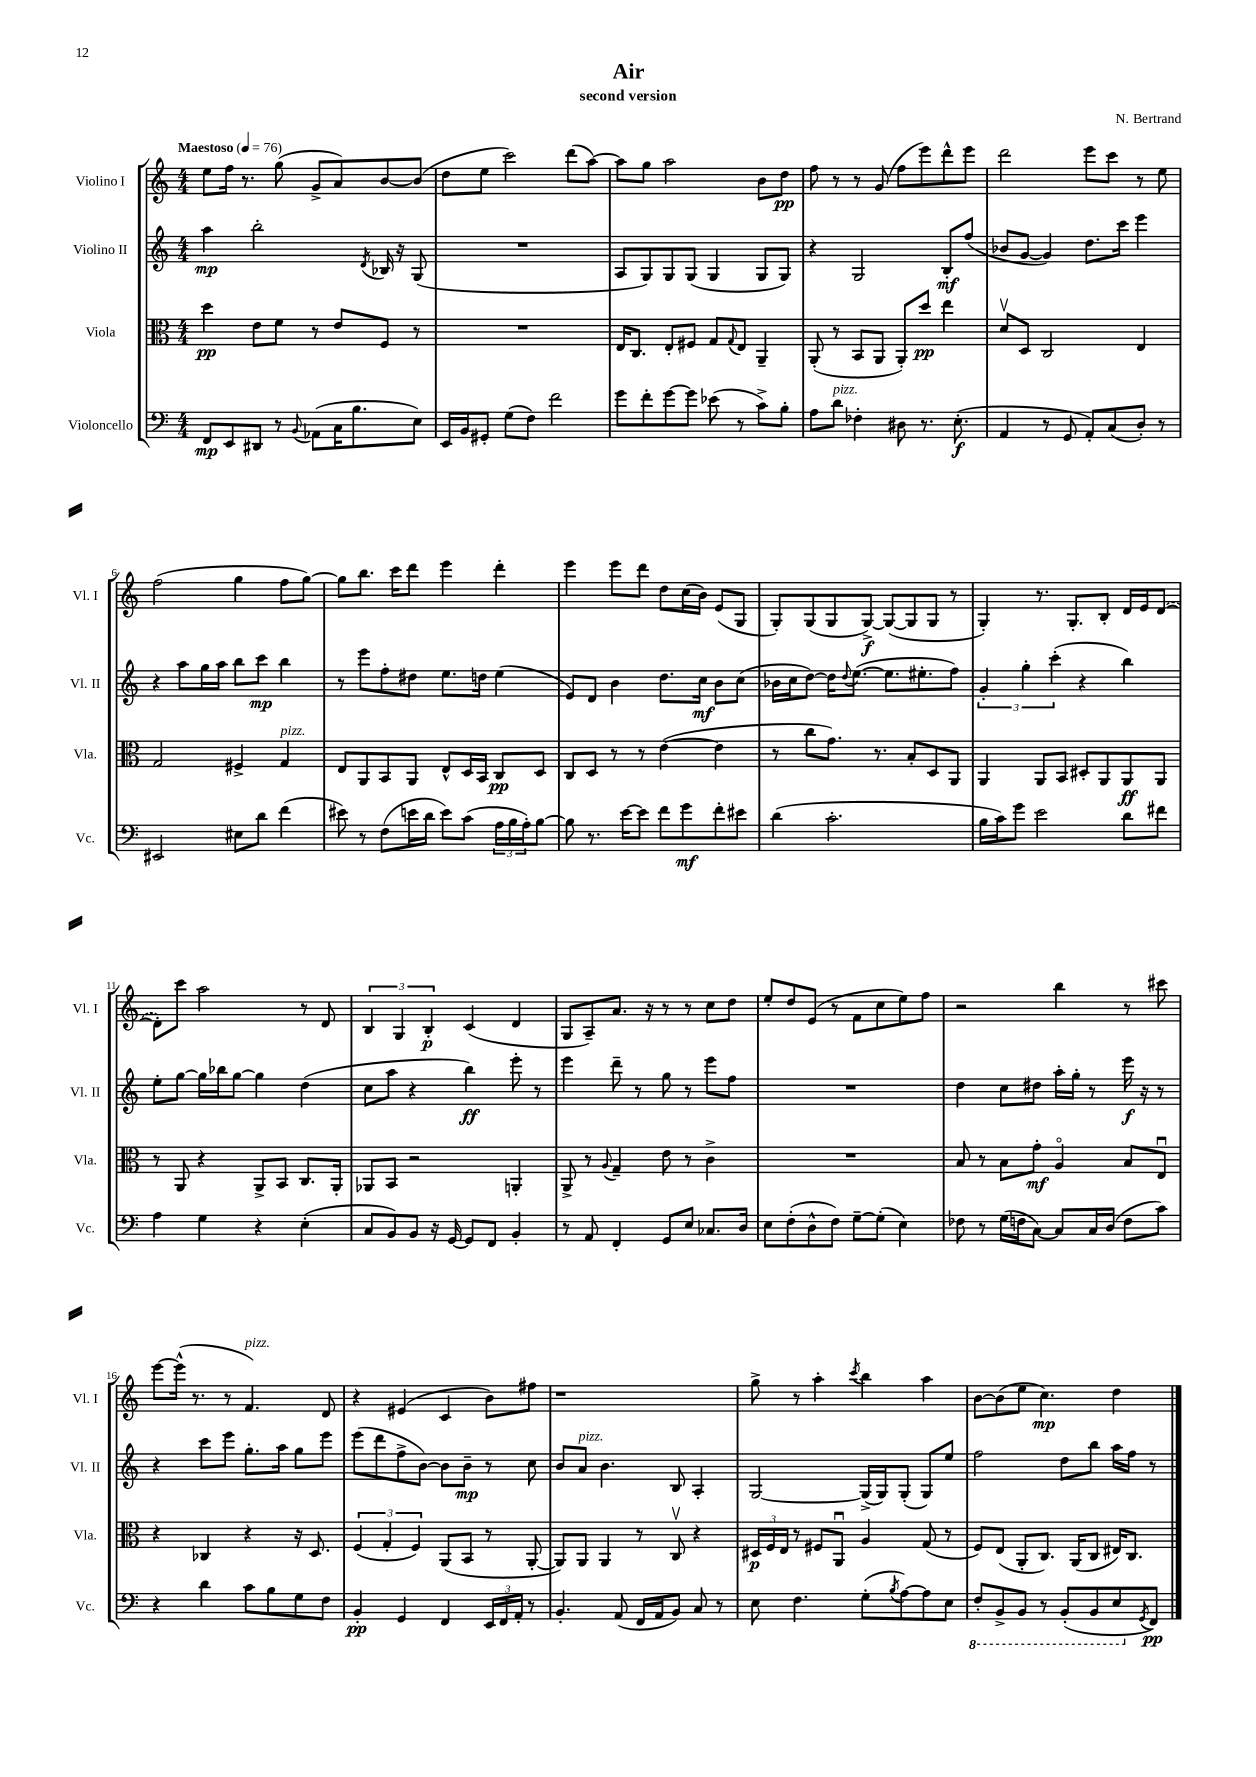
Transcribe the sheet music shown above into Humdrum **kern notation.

**kern	**dynam	**kern	**dynam	**kern	**dynam	**kern	**dynam
*part4	*part4	*part3	*part3	*part2	*part2	*part1	*part1
*staff4	*staff4	*staff3	*staff3	*staff2	*staff2	*staff1	*staff1
*I"Violoncello	*	*I"Viola	*	*I"Violino II	*	*I"Violino I	*
*I'Vc.	*	*I'Vla.	*	*I'Vl. II	*	*I'Vl. I	*
*clefF4	*	*clefC3	*	*clefG2	*	*clefG2	*
*k[]	*	*k[]	*	*k[]	*	*k[]	*
*M4/4	*	*M4/4	*	*M4/4	*	*M4/4	*
*MM76	*	*MM76	*	*MM76	*	*MM76	*
=1	=1	=1	=1	=1	=1	=1	=1
!	!	!	!	!	!	!LO:TX:a:B:t=Maestoso	!
8FF/L	mp	4dd\	pp	4aa\	mp	8ee\L	.
8EE/	.	.	.	.	.	16ff\Jk	.
.	.	.	.	.	.	8.r	.
8DD#X/J	.	8e\L	.	2bb'\	.	.	.
8r	.	8f\J	.	.	.	(8gg\	.
8qqBB/	.	.	.	.	.	.	.
(8AA-X\L	.	8r	.	.	.	8g^/L	.
16C\K	.	8e/L	.	.	.	8a/)	.
8.B\	.	.	.	.	.	.	.
.	.	.	.	8qd/	.	.	.
.	.	8F/J	.	16B-X/	.	[8b/	.
.	.	.	.	16r	.	.	.
8E\J)	.	8r	.	(8G/	.	(8b/J]	.
=2	=2	=2	=2	=2	=2	=2	=2
16EE/LL	.	1r	.	1r	.	8dd\L	.
16BB/J	.	.	.	.	.	.	.
8GG#X'/J	.	.	.	.	.	8ee\J	.
(8G\L	.	.	.	.	.	2ccc\)	.
8F\J)	.	.	.	.	.	.	.
2f\	.	.	.	.	.	.	.
.	.	.	.	.	.	(8ddd\L	.
.	.	.	.	.	.	[8aa\J)	.
=3	=3	=3	=3	=3	=3	=3	=3
8g\L	.	16E/KL	.	8A/L	.	8aa\L]	.
.	.	8.C/J	.	.	.	.	.
8f'\	.	.	.	8G/)	.	8gg\J	.
[8g\	.	8E'/L	.	8G/	.	2aa\	.
8g\J]	.	8F#X/J	.	(8G/J	.	.	.
(8e-X\	.	8G/L	.	4G/	.	.	.
.	.	8qqG/	.	.	.	.	.
8r	.	8E/J	.	.	.	.	.
8c^\L)	.	4AA~/	.	8G/L	.	8b\L	.
8B'\J	.	.	.	8G/J)	.	8dd\J	pp
=4	=4	=4	=4	=4	=4	=4	=4
8A\L	.	(8AA'/	.	4r	.	8ff\	.
!LO:TX:a:i:t=pizz.	!	!	!	!	!	!	!
8d\J	.	8r	.	.	.	8r	.
4F-X'\	.	8BB/L	.	2G/	.	8r	.
.	.	8AA/J	.	.	.	(8g/	.
8D#X\	.	8AA'/L)	.	.	.	8ff\L	.
8.r	.	8dd/J	pp	.	.	8eee\)	.
.	.	4ee\	.	8B'/L	mf	8ddd^^\	.
(8.E'\	f	.	.	.	.	.	.
.	.	.	.	(8ff/J	.	8eee\J	.
=5	=5	=5	=5	=5	=5	=5	=5
4AA/	.	8dv/L	.	8b-X/L	.	2ddd\	.
.	.	8D/J	.	[8g/J	.	.	.
8r	.	2C/	.	4g/])	.	.	.
8GG/	.	.	.	.	.	.	.
8AA'/L)	.	.	.	8.dd\L	.	8eee\L	.
(8C/	.	.	.	.	.	8ccc\J	.
.	.	.	.	16ccc\Jk	.	.	.
8D'/J)	.	4E/	.	4eee\	.	8r	.
8r	.	.	.	.	.	8ee\	.
!!LO:LB:g=z
=6	=6	=6	=6	=6	=6	=6	=6
2EE#X/	.	2G/	.	4r	.	(2ff\	.
.	.	.	.	8aa\L	.	.	.
.	.	.	.	16gg\L	.	.	.
.	.	.	.	16aa\JJ	.	.	.
8E#X\L	.	4F#X^/	.	8bb\L	.	4gg\	.
8d\J	.	.	.	8ccc\J	mp	.	.
!	!	!LO:TX:a:i:t=pizz.	!	!	!	!	!
(4f\	.	4G/	.	4bb\	.	8ff\L	.
.	.	.	.	.	.	[8gg\J)	.
=7	=7	=7	=7	=7	=7	=7	=7
8e#X\)	.	8E/L	.	8r	.	8gg\L]	.
8r	.	8AA/	.	8eee\L	.	8.bb\J	.
(8F\L	.	8BB/	.	8ff'\	.	.	.
.	.	.	.	.	.	16ccc\KL	.
16en\L	.	8AA/J	.	8dd#X\J	.	8ddd\J	.
16d\JJ	.	.	.	.	.	.	.
8e\L)	.	8E^^/L	.	8.ee\L	.	4eee\	.
(8c\J	.	16D/L	.	.	.	.	.
.	.	16BB/JJ	.	16ddn\Jk	.	.	.
24A\LL	.	8C/L	pp	(4ee\	.	4ddd'\	.
24B\	.	.	.	.	.	.	.
24A'\J)	.	.	.	.	.	.	.
[8B\J	.	8D/J	.	.	.	.	.
=8	=8	=8	=8	=8	=8	=8	=8
8B\]	.	8C/L	.	8e/L)	.	4eee\	.
8.r	.	8D/J	.	8d/J	.	.	.
.	.	8r	.	4b\	.	8eee\L	.
[16e\KL	.	.	.	.	.	.	.
8e\J]	.	8r	.	.	.	8ddd\J	.
8f\L	.	([4e\	.	8.dd\L	.	8dd\L	.
8g\	mf	.	.	.	.	(16cc\L	.
.	.	.	.	16cc\Jk	mf	16b\JJ)	.
8f'\	.	4e\]	.	8b\L	.	(8e/L	.
8e#X\J	.	.	.	(8cc\J	.	8G/J	.
=9	=9	=9	=9	=9	=9	=9	=9
(4d\	.	8r	.	16b-X\LL	.	8G'/L)	.
.	.	.	.	16cc\J	.	.	.
.	.	8cc\L	.	[8dd\J)	.	(8G/	.
2.c'\	.	8.g\J)	.	16dd\KL]	.	8G/	.
.	.	.	.	8qqdd/	.	.	.
.	.	.	.	([8.ee\J	.	.	.
.	.	.	.	.	.	[8G^/J)	f
.	.	8.r	.	.	.	.	.
.	.	.	.	8.ee\L]	.	(8G/L_	.
.	.	8B'/L	.	.	.	8G/]	.
.	.	.	.	8.ee#X'\	.	.	.
.	.	8D/	.	.	.	8G/J	.
.	.	8AA/J	.	8ff\J)	.	8r	.
=10	=10	=10	=10	=10	=10	=10	=10
16B\LL	.	4AA/	.	6g'/	.	4G'/)	.
16c\J)	.	.	.	.	.	.	.
8g\J	.	.	.	.	.	.	.
.	.	.	.	6gg'\	.	.	.
2e\	.	8AA/L	.	.	.	8.r	.
.	.	.	.	(6ccc'\	.	.	.
.	.	8BB/J	.	.	.	.	.
.	.	.	.	.	.	8.G'/L	.
.	.	8D#X'/L	.	4r	.	.	.
.	.	8AA/	.	.	.	8B'/J	.
8d\L	.	8AA/	ff	4bb\)	.	16d/LL	.
.	.	.	.	.	.	16e/J	.
8f#X\J	.	8AA/J	.	.	.	([8d/J	.
!!LO:LB:g=z
=11	=11	=11	=11	=11	=11	=11	=11
4A\	.	8r	.	8ee'\L	.	8d'\L])	.
.	.	8AA/	.	[8gg\J	.	8ccc\J	.
4G\	.	4r	.	16gg\LL]	.	2aa\	.
.	.	.	.	16bb-X\J	.	.	.
.	.	.	.	[8gg\J	.	.	.
4r	.	8AA^/L	.	4gg\]	.	.	.
.	.	8BB/J	.	.	.	.	.
(4E'\	.	8.C/L	.	(4dd\	.	8r	.
.	.	.	.	.	.	8d/	.
.	.	16AA'/Jk	.	.	.	.	.
=12	=12	=12	=12	=12	=12	=12	=12
8C/L	.	8AA-X/L	.	8cc\L	.	6B/	.
8BB/)	.	8BB/J	.	8aa\J	.	.	.
.	.	.	.	.	.	6G/	.
8BB/J	.	2r	.	4r	.	.	.
.	.	.	.	.	.	6B'/	p
16r	.	.	.	.	.	.	.
[16GG/	.	.	.	.	.	.	.
8GG/L]	.	.	.	4bb\)	ff	(4c/	.
8FF/J	.	.	.	.	.	.	.
4BB'/	.	4AAn'/	.	8eee'\	.	4d/	.
.	.	.	.	8r	.	.	.
=13	=13	=13	=13	=13	=13	=13	=13
8r	.	8AA^/	.	4eee\	.	8G/L	.
8AA/	.	8r	.	.	.	8A~/)	.
.	.	8qqA/	.	.	.	.	.
4FF'/	.	4G~/	.	8ddd~\	.	8.a/J	.
.	.	.	.	8r	.	.	.
.	.	.	.	.	.	16r	.
8GG/L	.	8e\	.	8gg\	.	8r	.
8E/J	.	8r	.	8r	.	8r	.
8.C-X/L	.	4c^\	.	8eee\L	.	8cc\L	.
.	.	.	.	8ff\J	.	8dd\J	.
16D/Jk	.	.	.	.	.	.	.
=14	=14	=14	=14	=14	=14	=14	=14
8E\L	.	1r	.	1r	.	8ee'/L	.
(8F'\	.	.	.	.	.	8dd/	.
8D^^\	.	.	.	.	.	(8e/J	.
8F\J)	.	.	.	.	.	8r	.
[8G~\L	.	.	.	.	.	8f\L	.
(8G'\J]	.	.	.	.	.	8cc\	.
4E\)	.	.	.	.	.	8ee\)	.
.	.	.	.	.	.	8ff\J	.
=15	=15	=15	=15	=15	=15	=15	=15
8F-X\	.	8B/	.	4dd\	.	2r	.
8r	.	8r	.	.	.	.	.
(16G\LL	.	8B\L	.	8cc\L	.	.	.
16Fn\J	.	.	.	.	.	.	.
[8C\J)	.	8g'\J	mf	8dd#X\J	.	.	.
8C/L]	.	4A/	.	16aa'\LL	.	4bb\	.
.	.	.	.	16gg'\JJ	.	.	.
16C/L	.	.	.	8r	.	.	.
(16D/JJ	.	.	.	.	.	.	.
8F\L	.	8B/L	.	16eee\	f	8r	.
.	.	.	.	16r	.	.	.
8c\J)	.	8Eu/J	.	8r	.	8ccc#X\	.
!!LO:LB:g=z
=16	=16	=16	=16	=16	=16	=16	=16
4r	.	4r	.	4r	.	[8eee\L	.
.	.	.	.	.	.	(16eee^^\Jk]	.
.	.	.	.	.	.	8.r	.
4d\	.	4C-X/	.	8ccc\L	.	.	.
.	.	.	.	8eee\J	.	8r	.
!	!	!	!	!	!	!LO:TX:a:i:t=pizz.	!
8c\L	.	4r	.	8.gg'\L	.	4.f/)	.
8B\	.	.	.	.	.	.	.
.	.	.	.	16aa\Jk	.	.	.
8G\	.	16r	.	8gg\L	.	.	.
.	.	8.D/	.	.	.	.	.
8F\J	.	.	.	8eee\J	.	8d/	.
=17	=17	=17	=17	=17	=17	=17	=17
4BB'/	pp	(6F/	.	(8eee\L	.	4r	.
.	.	.	.	8ddd\	.	.	.
.	.	6G'/	.	.	.	.	.
4GG/	.	.	.	8ff^\	.	(4e#X/	.
.	.	6F/)	.	.	.	.	.
.	.	.	.	[8b\J)	.	.	.
4FF/	.	(8AA/L	.	8b\L]	.	4c/	.
.	.	8BB/J	.	8b~\J	mp	.	.
24EE/LL	.	8r	.	8r	.	8b\L)	.
24FF/	.	.	.	.	.	.	.
24AA'/JJ	.	.	.	.	.	.	.
8r	.	[8AA'/	.	8cc\	.	8ff#X\J	.
=18	=18	=18	=18	=18	=18	=18	=18
4.BB'/	.	8AA/L])	.	8b/L	.	1r	.
!	!	!	!	!LO:TX:a:i:t=pizz.	!	!	!
.	.	8AA/J	.	8a/J	.	.	.
.	.	4AA/	.	4.b\	.	.	.
(8AA/	.	.	.	.	.	.	.
16FF/LL	.	8r	.	.	.	.	.
16AA/J	.	.	.	.	.	.	.
8BB/J)	.	8Cv/	.	8B/	.	.	.
8C/	.	4r	.	4A'/	.	.	.
8r	.	.	.	.	.	.	.
=19	=19	=19	=19	=19	=19	=19	=19
8E\	.	24D#X/LL	p	[2G/	.	8gg^\	.
.	.	24F/	.	.	.	.	.
.	.	24E/JJ	.	.	.	.	.
4.F\	.	8r	.	.	.	8r	.
.	.	8F#X/L	.	.	.	4aa'\	.
.	.	8AAu/J	.	.	.	.	.
.	.	.	.	.	.	8qccc/	.
(8G'\L	.	4A/	.	(16G^/LL]	.	4bb\	.
.	.	.	.	16G/J)	.	.	.
8qB/	.	.	.	.	.	.	.
[8A\)	.	.	.	(8G'/J	.	.	.
8A\]	.	(8G/	.	8G/L)	.	4aa\	.
8E\J	.	8r	.	8ee/J	.	.	.
=20	=20	=20	=20	=20	=20	=20	=20
*8ba	*	*	*	*	*	*	*
8FF'/L	.	8F/L)	.	2ff\	.	[8b\L	.
8BBB^/	.	(8E/J	.	.	.	(8b\]	.
8BBB/J	.	8AA'/L	.	.	.	8ee\J	.
8r	.	8.C/J)	.	.	.	4.cc\)	mp
(8BBB'/L	.	.	.	8dd\L	.	.	.
.	.	(16AA/KL	.	.	.	.	.
8BBB/	.	8C/J	.	8bb\J	.	.	.
8EE/	.	16E#X/KL)	.	16aa\LL	.	4dd\	.
.	.	8.C/J	.	16ff\JJ	.	.	.
*X8ba	*	*	*	*	*	*	*
8qGG/	.	.	.	.	.	.	.
8FF/J)	pp	.	.	8r	.	.	.
==	==	==	==	==	==	==	==
*-	*-	*-	*-	*-	*-	*-	*-
